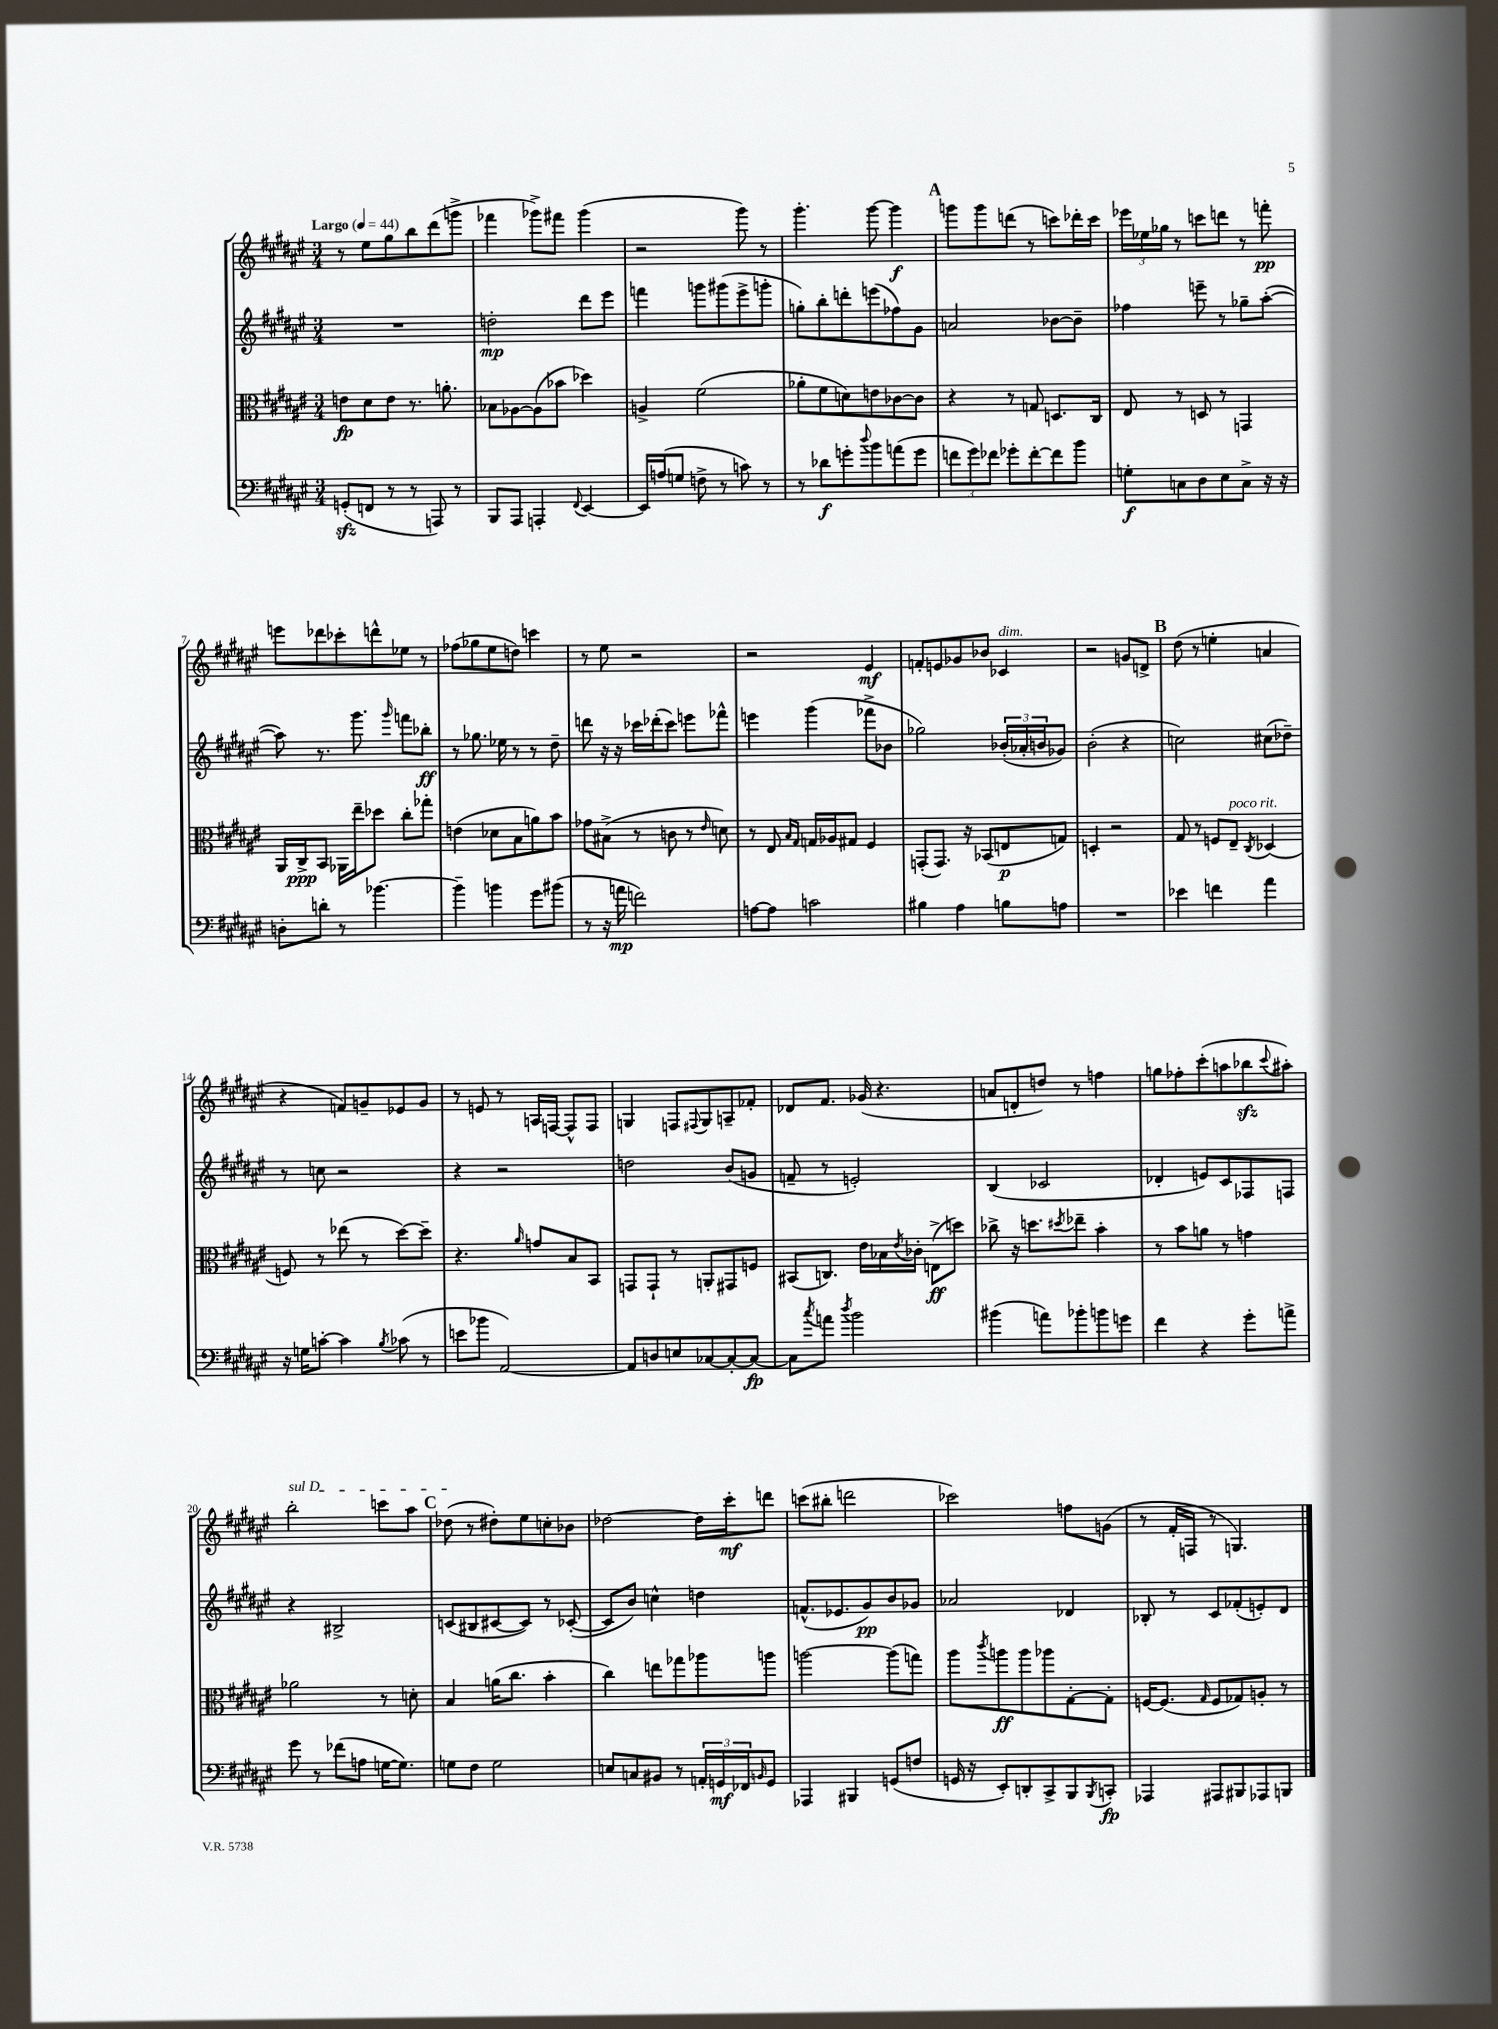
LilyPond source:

<<
\new StaffGroup <<
\new Staff = "s0" {
    \clef treble \key fis \major \numericTimeSignature \time 3/4 \tempo "Largo" 4 = 44
    r8 eis''8 gis''8 b''8 dis'''8( g'''8-> |
    fes'''4 ges'''8->) fis'''8 ges'''4( |
    r2 gis'''8) r8 |
    gis'''4.-. gis'''8~ gis'''4\f |
    \mark \markup { \bold "A" } g'''8 g'''8 d'''8( r8 c'''8) des'''16-. c'''16 |
    \tuplet 3/2 { ees'''16 ees''16 ges''16 } r8 c'''8 d'''8 r8 f'''8-.\pp |
    e'''8 des'''8 ces'''8-. d'''8-^ ees''8 r8 |
    fes''8( ges''8 eis''8 d''8) c'''4 |
    r8 eis''8 r2 |
    r2 eis'4\mf |
    f'8-. e'8 ges'8 bes'8 ces'4^\markup { \italic "dim." } |
    r2 g'8 d'8-> |
    \mark \markup { \bold "B" } dis''8( r8 e''4-. a'4 |
    r4 f'8) g'8-- ees'8 g'8 |
    r8 e'8 r8 a16 f16~ f8-^ f8 |
    g4 f8 \appoggiatura { fis8 } g8 a8-- fes'8-. |
    des'8 fis'8. ges'16( r4. |
    a'8 d'8-. d''8) r8 f''4 |
    g''8 fes''8-. cis'''8-.( a''8 bes''8\sfz \appoggiatura { cis'''8 } ais''8-.) |
    \once \override TextSpanner.bound-details.left.text = \markup { \italic "sul D" } b''2-.\startTextSpan c'''8 ais''8 |
    \mark \markup { \bold "C" } des''8\stopTextSpan( r8 dis''8-.) eis''8 c''8-. bes'8 |
    des''2~ des''16 cis'''16-.\mf d'''8 |
    c'''8( bis''8-. d'''2 |
    ces'''2) f''8 g'8( |
    r8 fis'16-. f16 r8 g4.) \bar "|." |
}
\new Staff = "s1" {
    \clef treble \key fis \major \numericTimeSignature \time 3/4
    R2. |
    d''2-.\mp dis'''8 eis'''8 |
    f'''4 g'''8 gis'''8( eis'''8-> g'''8-. |
    g''8-.) b''8-. d'''8-. e'''8( fes''8) gis'8 |
    \mark \markup { \bold "A" } a'2 bes'8~ bes'8-- |
    fes''4 e'''8-- r8 ges''8-- ais''8~-.( |
    ais''8) r8. gis'''8. \grace { gis'''16 } f'''8 bes''8-.\ff |
    r8 ges''8. ees''16 r8 r8 dis''8-- |
    d'''8 r16 r16 ces'''16 des'''16-.( ces'''8) e'''8 fes'''8-^ |
    e'''4 gis'''4( fes'''8-> bes'8 |
    ges''2) \tuplet 3/2 { bes'16-.( aes'16-. b'16 } ges'8) |
    b'2-.( r4 |
    \mark \markup { \bold "B" } c''2) cis''8( des''8--) |
    r8 c''8 r2 |
    r4 r2 |
    d''2 b'8( g'8 |
    f'8-- r8 e'2-.) |
    b4( ces'2 |
    des'4-. e'8) cis'8 fes8 f8 |
    r4 bis2-> |
    \mark \markup { \bold "C" } c'8( bis8 cis'8~ cis'8) r8 ces'8~-.( |
    ces'8 b'8) c''4-^ d''4 |
    f'8.-^( ees'8. gis'8\pp) b'8 ges'8 |
    aes'2 des'4 |
    bes8-. r8 cis'8 fes'8-.( e'8-.) dis'8 \bar "|." |
}
\new Staff = "s2" {
    \clef alto \key fis \major \numericTimeSignature \time 3/4
    e'8\fp dis'8 e'8 r8. a'8.-. |
    bes8 aes8~ aes8( bes'8 des''4) |
    a4-> fis'2( |
    aes'8-. fis'8 d'8) e'8 ces'8~ ces'8 |
    \mark \markup { \bold "A" } r4 r8 g8 d8. cis16 |
    eis8 r8 d8 r8 g,4 |
    ais,16 cis16->\ppp b,8 aes,16 eis''16-- des''8 cis''8-. ges''8-. |
    e'4( des'8 b8 a'8) b'8 |
    ges'8 bis8->( r8 c'8 r8 \grace { eis'16 } d'8) |
    r8 eis8 \grace { b16 gis16 } g16 aes16 gis8 fis4 |
    g,8-.( g,8.) r16 bes,8( e8\p g8) |
    d4-. r2 |
    \mark \markup { \bold "B" } gis8 r8 f8 eis8--^\markup { \italic "poco rit." } \acciaccatura { cis8 } des4( |
    f8) r8 ees''8( r8 dis''8~) dis''8-- |
    r4. \grace { ais'16 } g'8 b8 b,8 |
    g,8 g,8-! r8 a,8-. gis,8 f8 |
    bis,8( c8.) eis'16 bes16 \acciaccatura { eis'8 } ces'16-. e8->\ff( d''8) |
    ces''8-> r16 d''8. \acciaccatura { dis''8 } ees''8-- b'4-. |
    r8 b'8 a'8 r8 g'4 |
    aes'2 r8 d'8-. |
    \mark \markup { \bold "C" } b4 a'16( cis''8. b'4-. |
    cis''4) e''8 ges''8 aes''8 a''8 |
    a''2~ a''8( g''8) |
    ais''8 \acciaccatura { cis'''8 } a''8\ff a''8 aes''8 gis8~-. gis8-. |
    f16~ f8.( \grace { gis16 } f8 ges8) a8-. r8 \bar "|." |
}
\new Staff = "s3" {
    \clef bass \key fis \major \numericTimeSignature \time 3/4
    g,8-.\sfz( f,8 r8 r8 a,,8) r8 |
    b,,8 ais,,8 a,,4-. \appoggiatura { fis,8 } eis,4~ |
    eis,16 a16( g8 f8-> r8 c'8) r8 |
    r8 des'8\f g'8-. \appoggiatura { dis''8 } b'8 a'8( g'8 |
    \mark \markup { \bold "A" } \tuplet 3/2 { f'8 gis'8) fes'8 } ges'8-. fes'8~-. fes'8 b'8 |
    g8-.\f c8 dis8 eis8 c8-> r16 r16 |
    d8-. d'8-. r8 bes'4.~ |
    bes'4-- b'4 gis'8 bis'8( |
    r8 r16 a'16\mp f'2) |
    a8~ a8 c'2 |
    bis4 ais4 b8 a8 |
    R2. |
    \mark \markup { \bold "B" } ees'4 f'4 ais'4 |
    r16 g16 c'8~-. c'4 \acciaccatura { b8 } ces'8( r8 |
    e'8 bes'8 ais,2~) |
    ais,8 d8 e8 ces8~ ces8~-. ces8~\fp |
    ces8 \acciaccatura { cis''8 } a'8 \acciaccatura { dis''8 } b'2 |
    bis'4( a'8) bes'8-. b'8 g'8 |
    fis'4 r4 gis'8-. a'8-> |
    gis'8 r8 fes'8( a8 g16~ g8.) |
    \mark \markup { \bold "C" } g8 fis8 g2 |
    e8 c8 bis,8 r8 \tuplet 3/2 { a,16-. g,16\mf fes,16 } \grace { b,16 } g,8 |
    aes,,4 bis,,4 g,8( f8 |
    g,16 r16 eis,8-.) d,8-. cis,8-> b,,8 \acciaccatura { b,,8 } c,8-.\fp |
    aes,,4 ais,,8 bis,,8 aes,,8 b,,8 \bar "|." |
}
>>
>>
